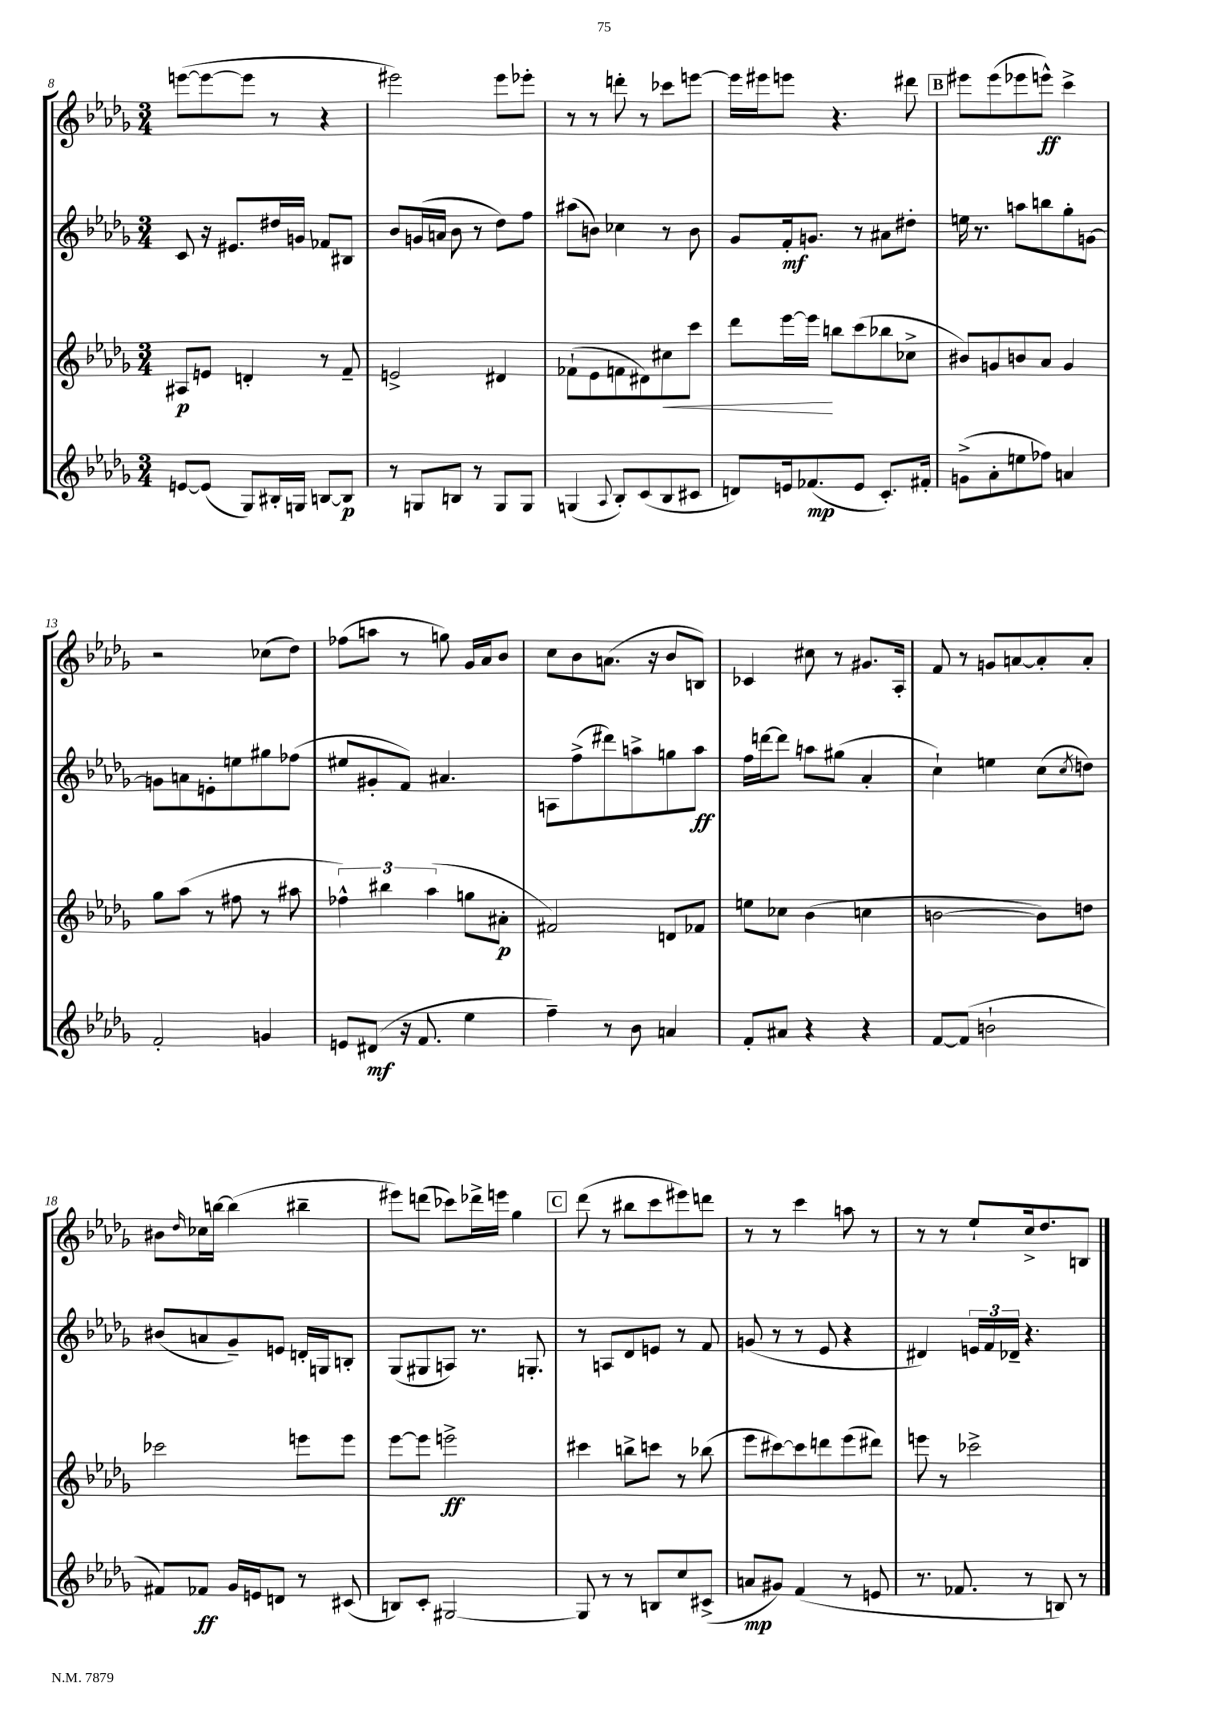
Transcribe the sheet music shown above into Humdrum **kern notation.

**kern	**kern	**kern	**kern
*staff4	*staff3	*staff2	*staff1
*clefG2	*clefG2	*clefG2	*clefG2
*k[b-e-a-d-g-]	*k[b-e-a-d-g-]	*k[b-e-a-d-g-]	*k[b-e-a-d-g-]
*M3/4	*M3/4	*M3/4	*M3/4
[8e/L	8A#/L	8c/	([8eee\L
(8e/]J	8e/J	16r	8eee\_
.	.	8.e#/L	.
8G-/L)	4d'/	.	8eee\]J
16B#'/L	.	16dd#/L	8r
16G/JJ	.	16g/JJ	.
[8B/L	8r	8f-/L	4r
8B/]J	8f~/	8B#/J	.
=	=	=	=
8r	2e^/	8b-/L	2eee#\)
8G/L	.	(16g/L	.
.	.	16a/JJ	.
8B/J	.	8b-\	.
8r	.	8r	.
8G/L	4d#/	8dd-\L)	8eee#\L
8G/J	.	8ff\J	8eee-'\J
=	=	=	=
(4G/	(8f-`\L	(8aa#\L	8r
.	8e-\	8b\J)	8r
8qqA-/	.	.	.
8B-'/L)	8f\	4cc-\	8ddd'\
(8c/	8d#\)	.	8r
8B-/	8cc#\	8r	8ccc-\L
8c#/J	8ccc\J	8b\	[8eee\J
=	=	=	=
8d/L)	8ddd-\L	8g-/L	16eee\]LL
.	.	.	16eee#\J
16e/k	[16eee-\L	16f'/k	8eee\J
(8.f-/	16eee-\]JJ	8.g/J	.
.	8bb\L	.	4.r
8e/J	(8ccc\	8r	.
8.c'/L)	8bb-\	8a#\L	.
.	8cc-^\J	8dd#'\J	8ddd#\
16f#'/Jk	.	.	.
=	=	=	=
(8g^\L	8b#/L)	16ee\	8eee#\L
.	.	8.r	.
8a-'\	8g/	.	(8eee#\
8ee\	8b/	8aa\L	8eee-\
8ff-\J)	8a-/J	8bb\	8eee^^\J)
4a/	4g/	8gg-'\	4ccc^\
.	.	[8g\J	.
=	=	=	=
2f'/	8gg-\L	8g\]L	2r
.	(8aa-\J	8a\	.
.	8r	8e'\	.
.	8ff#\	8ee\	.
4g/	8r	8gg#\	(8cc-\L
.	8aa#\	(8ff-\J	8dd-\J)
=	=	=	=
8e/L	6ff-^^\)	8ee#/L	(8ff-\L
(8d#/J	.	8g#'/	8aa\J
.	6bb#\	.	.
16r	.	8f/J)	8r
8.f/	.	.	.
.	(6aa-\	.	.
.	.	4.a#/	8gg\)
4ee-\	8gg\L	.	16g-/LL
.	.	.	16a-/J
.	8a#'\J	.	8b-/J
=	=	=	=
4ff~\)	2f#/)	8A\L	8cc\L
.	.	(8ff^\	8b-\
8r	.	8ddd#\)	(8.a\J
8b-\	.	8aa^\	.
.	.	.	16r
4a/	8d/L	8gg\	8b-/L
.	8f-/J	8aa\J	8B/J)
=	=	=	=
8f'/L	8ee\L	16ff\LL	4c-/
.	.	[16ddd\J	.
8a#/J	8cc-\J	8ddd\]J	.
4r	(4b-\	8aa\L	8cc#\
.	.	(8gg#\J	8r
4r	4cc\	4a-'/	8.g#/L
.	.	.	16A-'/Jk
=	=	=	=
[8f/L	[2b\	4cc`\)	8f/
(8f/]J	.	.	8r
2b`\	.	4ee\	8g/L
.	.	.	[8a/
.	8b\]L)	(8cc\L	8a'/]
.	.	8qcc/	.
.	8dd\J	8dd\J)	8a'/J
=	=	=	=
8f#/L)	2ccc-\	(8b#/L	8b#\L
.	.	.	16qqdd-/
8f-/J	.	8a/	16cc-\L
.	.	.	[16bb\JJ
16g-/LL	.	8g-~/)	(4bb\]
16e/J	.	.	.
8d/J	.	8e/J	.
8r	8eee\L	16d'/LL	4bb#~\
.	.	16G/J	.
(8c#/	8eee\J	8B'/J	.
=	=	=	=
8B/L)	[8eee-\L	(8G-/L	8eee#\L)
8c'/J	8eee-\]J	8G#/	(8ddd\J
[2G#/	2eee^\	8A/J)	8ccc-\L)
.	.	8.r	16ddd-^\L
.	.	.	16eee\JJ
.	.	.	4gg-\
.	.	8.G'/	.
=	=	=	=
8G#/]	4ccc#\	8r	(8ddd-\
8r	.	8A/L	8r
8r	8bb^\L	8d-/	8bb#\L
8B/L	8ccc\J	8e/J	8ccc\
8cc/	8r	8r	8eee#\)
(8c#^/J	(8bb-\	8f/	8ddd\J
=	=	=	=
8a/L	8eee-\L	(8g/	8r
8g#/J)	[8ccc#\)	8r	8r
(4f/	8ccc#\]	8r	4ccc\
.	8ddd\	8e-/	.
8r	(8eee-\	4r	8aa\
8e/	8ddd#\J)	.	8r
=	=	=	=
8.r	8eee\	4d#/)	8r
.	8r	.	8r
8.f-/	.	.	.
.	2ccc-^\	24e/LL	8ee-`/L
.	.	24f/	.
.	.	24d-~/JJ	.
8r	.	4.r	16cc^/k
.	.	.	8.dd-/
8B/)	.	.	.
8r	.	.	8B/J
==	==	==	==
*-	*-	*-	*-
